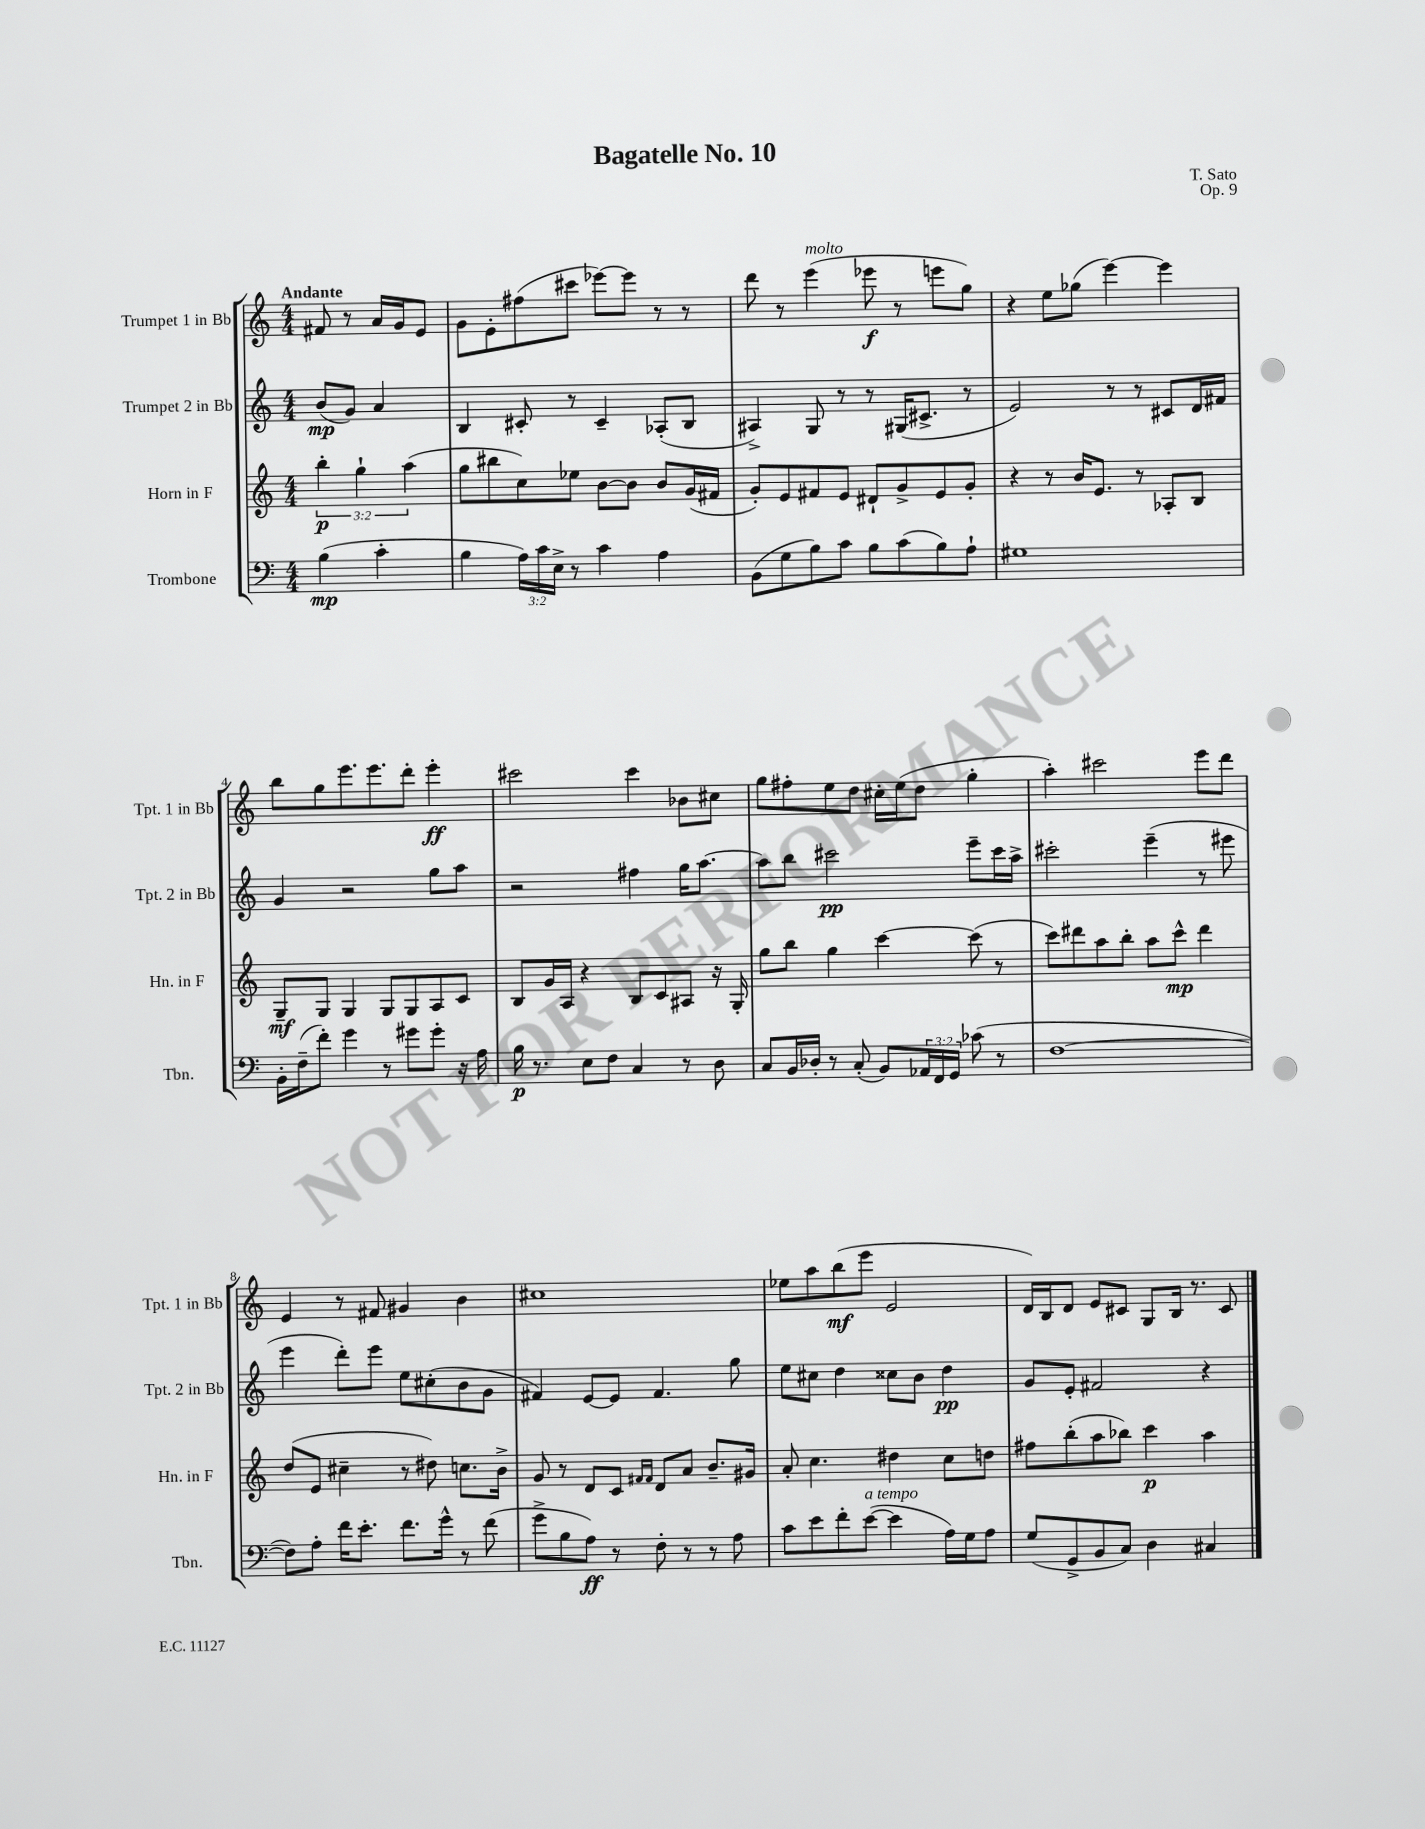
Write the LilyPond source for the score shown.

\header { title = "Bagatelle No. 10" composer = "T. Sato" opus = "Op. 9" }
<<
\new StaffGroup <<
\new Staff = "s0" \with { instrumentName = "Trumpet 1 in Bb" shortInstrumentName = "Tpt. 1 in Bb" } {
    \clef treble \key c \major \numericTimeSignature \time 4/4 \partial 2 \tempo "Andante"
    fis'8 r8 a'16 g'16 e'8 |
    g'8 e'8-. fis''8( cis'''8 ees'''8~) ees'''8 r8 r8 |
    d'''8 r8 e'''4^\markup { \italic "molto" }( ees'''8\f r8 e'''8 g''8) |
    r4 e''8 ges''8( e'''4~) e'''4 |
    b''8 g''8 e'''8. e'''8. d'''8-. e'''4-.\ff |
    cis'''2 cis'''4 bes'8 cis''8 |
    g''8 fis''8-. e''8 d''8 cis''16-. e''16( d''8 g''4-. |
    a''4-.) cis'''2 e'''8 d'''8 |
    e'4 r8 fis'8 gis'4 b'4 |
    cis''1 |
    ees''8 a''8 b''8\mf( e'''8 e'2 |
    d'16) b16 d'8 e'8 cis'8 g8 b16 r8. cis'8 \bar "|." |
}
\new Staff = "s1" \with { instrumentName = "Trumpet 2 in Bb" shortInstrumentName = "Tpt. 2 in Bb" } {
    \clef treble \key c \major \numericTimeSignature \time 4/4 \partial 2
    b'8\mp( g'8) a'4 |
    b4 cis'8-. r8 cis'4-- aes8-.( b8 |
    ais4->) g8 r8 r8 gis16( cis'8.-> r8 |
    e'2) r8 r8 cis'8 d'16 fis'16 |
    g'4 r2 g''8 a''8 |
    r2 fis''4 g''16 a''8.~ |
    a''8 b''8 cis'''2\pp e'''8-- cis'''16 a''16-> |
    cis'''2-. e'''4--( r8 eis'''8 |
    e'''4 d'''8-.) e'''8 e''8 cis''8-.( b'8 g'8 |
    fis'4) e'8~ e'8 fis'4. g''8 |
    e''8 cis''8 d''4 cisis''8 b'8 d''4\pp |
    g'8 e'8-. fis'2 r4 \bar "|." |
}
\new Staff = "s2" \with { instrumentName = "Horn in F" shortInstrumentName = "Hn. in F" } {
    \clef treble \key c \major \numericTimeSignature \time 4/4 \override Staff.TupletNumber.text = #tuplet-number::calc-fraction-text \partial 2
    \tuplet 3/2 { b''4-.\p g''4-! a''4( } |
    g''8 bis''8 c''8) ees''8 b'8~ b'8 b'8 g'16( fis'16 |
    g'8-.) e'8 fis'8 e'8 dis'8-! g'8-> e'8 g'8-. |
    r4 r8 b'16 e'8. r8 aes8-. b8 |
    g8--\mf g8 g4 g8 g8 a8 c'8 |
    b8 g'16 a16 r4 b8 c'8 ais8 r16 g16-. |
    g''8 b''8 g''4 c'''4~ c'''8( r8 |
    c'''8) dis'''8 a''8 b''8-. a''8 c'''8-^\mp dis'''4 |
    d''8( e'8 cis''4-- r8 dis''8) c''8. b'16-> |
    g'8 r8 d'8 c'8 \grace { fis'16 fis'16 } d'8 a'8 b'8.-- gis'16 |
    a'8-. c''4. dis''4 c''8 d''8 |
    fis''8 b''8-.( a''8 bes''8) c'''4\p a''4 \bar "|." |
}
\new Staff = "s3" \with { instrumentName = "Trombone" shortInstrumentName = "Tbn." } {
    \clef bass \key c \major \numericTimeSignature \time 4/4 \override Staff.TupletNumber.text = #tuplet-number::calc-fraction-text \partial 2
    b4\mp( c'4-. |
    b4 \tuplet 3/2 { a16) c'16 e16-> } r8 c'4 a4 |
    b,8( g8 b8) c'8 b8 c'8( b8) a8-! |
    gis1 |
    b,16-. f16--( f'8-.) g'4 r8 gis'8 gis'8-. r16 a16 |
    b16\p r8. e8 f8 c4 r8 d8 |
    c8 b,16 des16-. r8 c8-.( b,8) \tuplet 3/2 { aes,16 f,16 g,16 } ces'8( r8 |
    f1~ |
    f8) a8-. f'16 e'8.-. f'8. g'16-^ r8 f'8( |
    g'8-> b8 a8\ff) r8 f8-. r8 r8 a8 |
    c'8 e'8 f'8-. e'8~^\markup { \italic "a tempo" }( e'4 a16) g16 a8 |
    g8( g,8-> b,8 c8) d4 cis4 \bar "|." |
}
>>
>>
